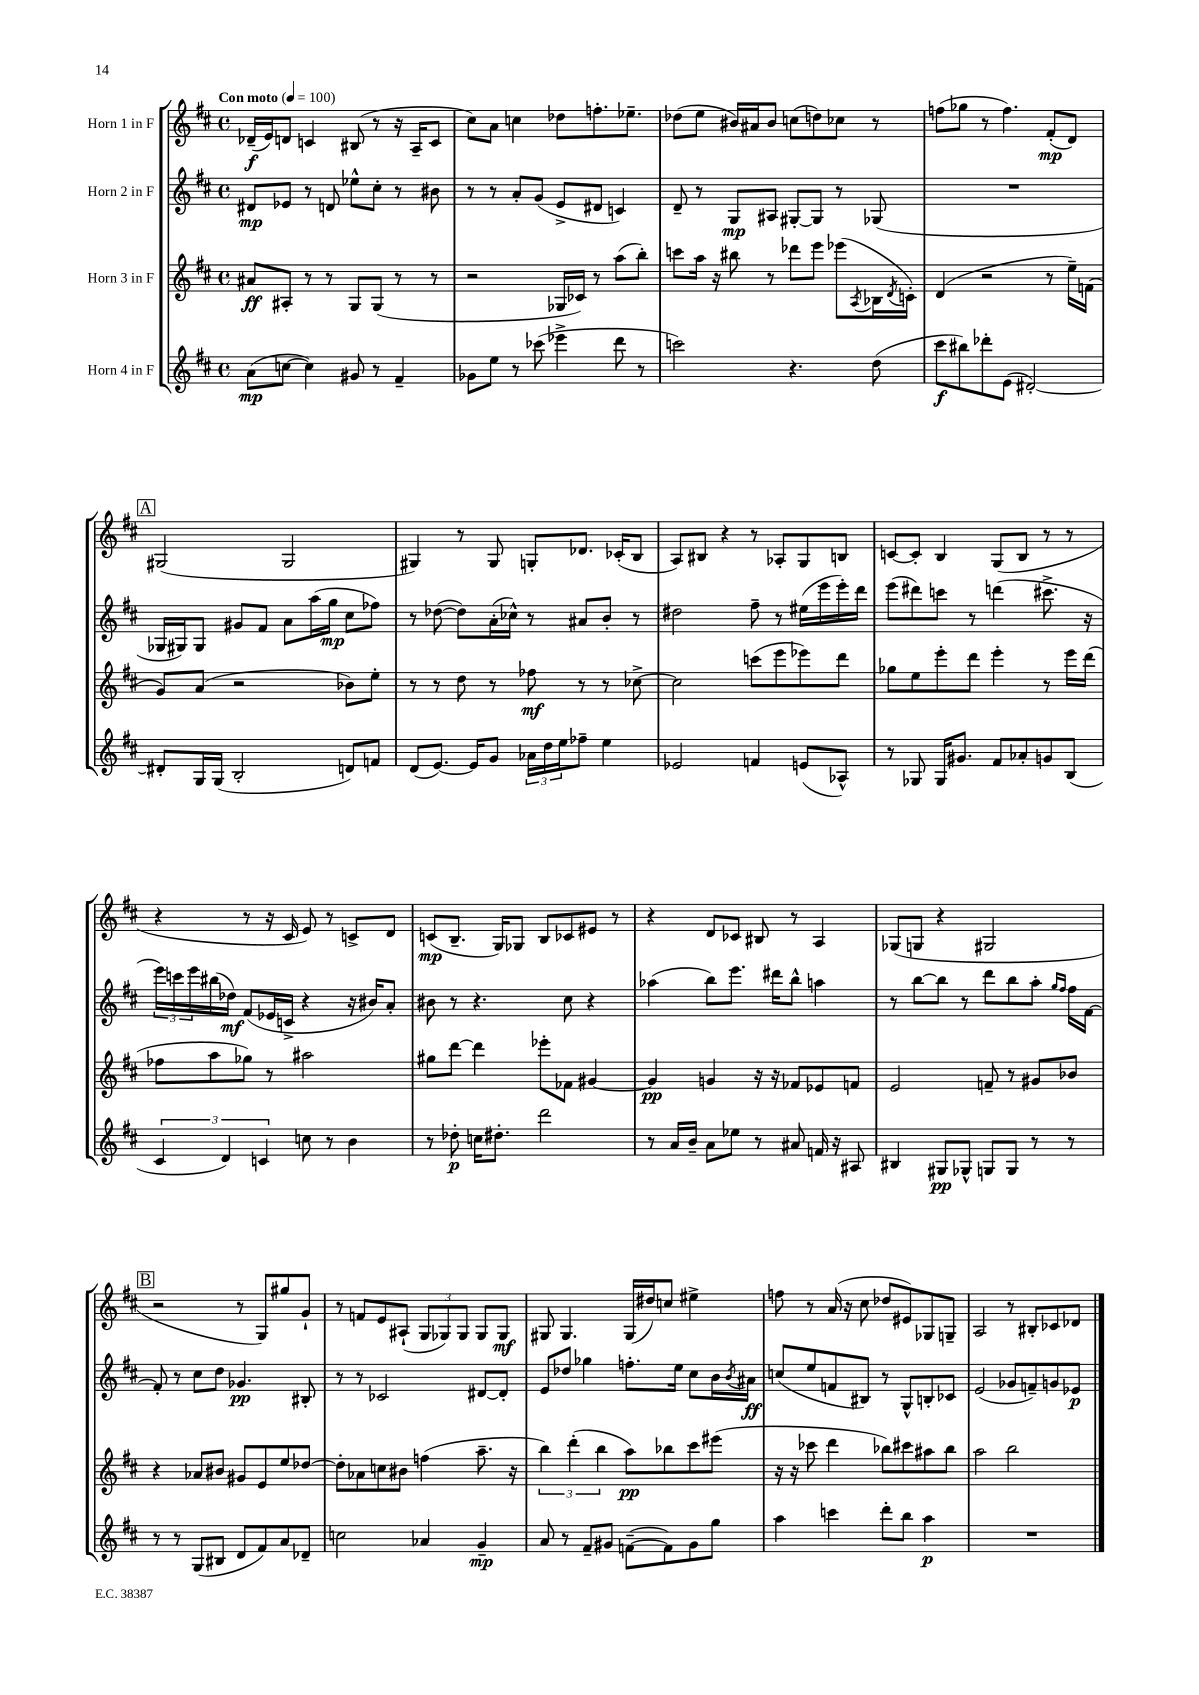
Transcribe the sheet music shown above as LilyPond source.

<<
\new StaffGroup <<
\new Staff = "s0" \with { instrumentName = "Horn 1 in F" } {
    \clef treble \key d \major \defaultTimeSignature \time 4/4 \tempo "Con moto" 4 = 100
    des'16--\f( e'16) d'8 c'4 bis8( r8 r16 a16-- c'8 |
    cis''8) a'8 c''4 des''8 f''8.-. ees''8.-- |
    des''8( e''8 bis'16) ais'16 bis'8 c''8( d''8) ces''8 r8 |
    f''8( ges''8 r8 f''4.) fis'8-.\mp( d'8) |
    \mark \markup { \box "A" } gis2( gis2 |
    gis4) r8 gis8 g8-. des'8. ces'16-.( b8 |
    a8) bis8 r4 r8 aes8-. g8 b8 |
    c'8~ c'8-. b4 g8( b8 r8 r8 |
    r4 r8 r16 cis'16 e'8) r8 c'8-> d'8 |
    c'8\mp( b8.-- g16) ges8 b8 ces'8 eis'8 r8 |
    r4 d'8 ces'8 bis8 r8 a4 |
    ges8( g8 r4 gis2 |
    \mark \markup { \box "B" } r2 r8 g8) gis''8 g'8-! |
    r8 f'8 e'8 ais8-!( \tuplet 3/2 { g8 ges8) ges8 } ges8 ges8\mf |
    gis8 gis4. gis16( dis''16) c''8 eis''4-> |
    f''8 r8 a'16( r16 cis''8 des''8 eis'8) ges8 g8-- |
    a2 r8 bis8-. ces'8 des'8 \bar "|." |
}
\new Staff = "s1" \with { instrumentName = "Horn 2 in F" } {
    \clef treble \key d \major \defaultTimeSignature \time 4/4
    dis'8\mp ees'8 r8 d'8 ees''8-^ cis''8-. r8 bis'8 |
    r8 r8 a'8-. g'8( e'8-> dis'8 c'4) |
    d'8-- r8 g8\mp ais8 gis8~-. gis8 r8 ges8( |
    R1 |
    \mark \markup { \box "A" } ges16 gis16) gis8 gis'8 fis'8 a'8 a''16( g''16\mp cis''8 fes''8) |
    r8 des''8~( des''8) a'16-.( ces''16-^) r8 ais'8 b'8-. r8 |
    dis''2 fis''8-- r8 eis''16( e'''16 e'''16-.) d'''16 |
    e'''8( dis'''8) c'''8 r8 d'''4( cis'''8.-> r16 |
    \tuplet 3/2 { e'''16) c'''16 e'''16 } bis''16( des''16\mf) fis'8( ees'16 c'16-> r4 r16 bis'16) a'8-. |
    bis'8 r8 r4. cis''8 r4 |
    aes''4( b''8) e'''8. dis'''16 b''8-^ a''4 |
    r8 b''8~ b''8 r8 d'''8 b''8 a''8-. \grace { g''16 fis''16 } fis''16 fis'16~ |
    \mark \markup { \box "B" } fis'8-. r8 cis''8 d''8 ges'4.\pp bis8-. |
    r8 r8 ces'2 dis'8~ dis'8-. |
    e'8 des''8 ges''4 f''8.-. e''16 cis''8 b'16 \acciaccatura { b'8 } ais'16\ff |
    c''8( e''8 f'8 bis8) r8 g8-^ b8-. ces'8 |
    e'2( ges'8 f'8--) g'8 ees'8\p \bar "|." |
}
\new Staff = "s2" \with { instrumentName = "Horn 3 in F" } {
    \clef treble \key d \major \defaultTimeSignature \time 4/4
    ais'8\ff ais8-. r8 r8 g8 g8( r8 r8 |
    r2 ges16 ces'16) r8 a''8( b''8-.) |
    c'''8 a''16 r16 bis''8 r8 des'''8 e'''8 ees'''8( \acciaccatura { a8 } bes16 \acciaccatura { d'8 } c'16-.) |
    d'4( r2 r8 e''16--) f'16( |
    \mark \markup { \box "A" } g'8) a'8( r2 bes'8) e''8-. |
    r8 r8 d''8 r8 fes''8\mf r8 r8 ces''8~-> |
    ces''2 c'''8( e'''8 ees'''8) d'''8 |
    ges''8 e''8 e'''8-. d'''8 e'''4-. r8 e'''16 d'''16( |
    fes''8 a''8 ges''8) r8 ais''2 |
    gis''8 d'''8~ d'''4 ees'''8-. fes'8 gis'4~ |
    gis'4\pp g'4 r16 r16 fes'8 ees'8 f'8 |
    e'2 f'8-- r8 gis'8 bes'8 |
    \mark \markup { \box "B" } r4 aes'8 bis'8 gis'8 e'8 e''8 des''8~ |
    des''8-. aes'8 c''8 bis'8 f''4( a''8.-- r16 |
    \tuplet 3/2 { b''4) d'''4-.( b''4 } a''8\pp) bes''8 cis'''8 eis'''8( |
    r16 r16 ces'''8 d'''4 bes''8) cis'''8 ais''8 bes''8 |
    a''2 b''2 \bar "|." |
}
\new Staff = "s3" \with { instrumentName = "Horn 4 in F" } {
    \clef treble \key d \major \defaultTimeSignature \time 4/4
    a'8\mp( c''8~ c''4) gis'8 r8 fis'4-- |
    ges'8 e''8 r8 ces'''8( ees'''4-> d'''8 r8 |
    c'''2) r4. d''8( |
    cis'''8\f bis''8) des'''8-. e'8( dis'2~-.) |
    \mark \markup { \box "A" } dis'8-. g16 g16( b2-. d'8) f'8 |
    d'8( e'8.~) e'16 g'8 \tuplet 3/2 { aes'16 d''16 e''16 } fes''8-- e''4 |
    ees'2 f'4 e'8( aes8-^) |
    r8 ges8 ges16 gis'8. fis'8 aes'8-. g'8 b8( |
    \tuplet 3/2 { cis'4 d'4) c'4 } c''8 r8 b'4 |
    r8 des''8-.\p c''16 dis''8.-. d'''2 |
    r8 a'16 b'16-- a'8 ees''8 r8 ais'8 f'16 r16 ais8 |
    bis4 gis8\pp ges8-^ g8 g8 r8 r8 |
    \mark \markup { \box "B" } r8 r8 g8( bis8 d'8 fis'8) a'8 des'8-- |
    c''2 aes'4 g'4--\mp |
    a'8 r8 fis'8-- gis'8 f'8~--( f'8) gis'8 g''8 |
    a''4 c'''4 d'''8-. b''8 a''4\p |
    R1 \bar "|." |
}
>>
>>
\layout { \context { \Score \remove "Bar_number_engraver" } }
